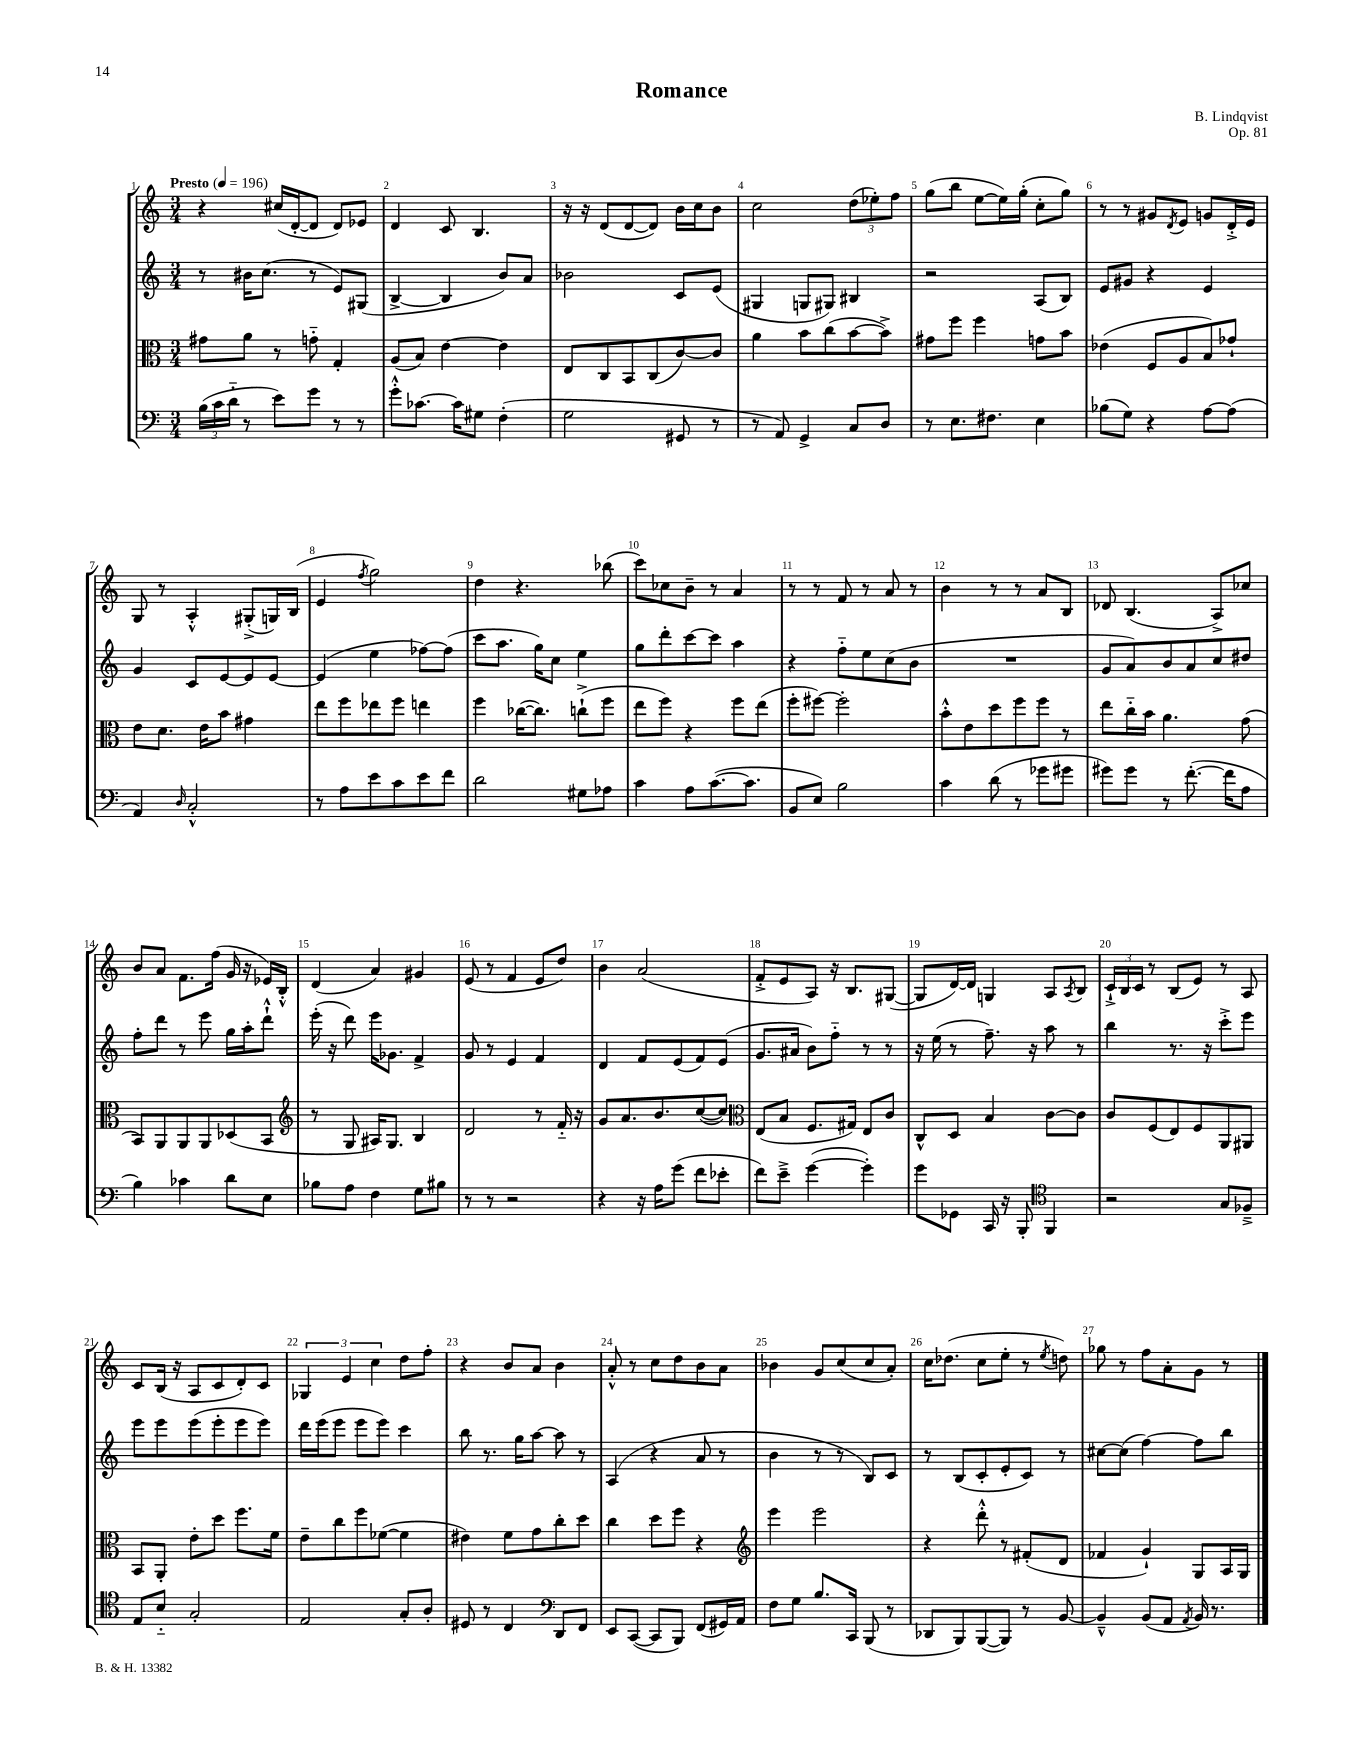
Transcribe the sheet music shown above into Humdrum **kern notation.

**kern	**kern	**kern	**kern
*part4	*part3	*part2	*part1
*staff4	*staff3	*staff2	*staff1
*clefF4	*clefC3	*clefG2	*clefG2
*k[]	*k[]	*k[]	*k[]
*M3/4	*M3/4	*M3/4	*M3/4
*MM196	*MM196	*MM196	*MM196
=1	=1	=1	=1
!	!	!	!LO:TX:a:B:t=Presto
(24B\LL	8g#X\L	8r	4r
24c\	.	.	.
24d\JJ	.	.	.
8r	8a\J	16b#X\KL	.
.	.	(8.cc\J	.
8e\L)	8r	.	(16cc#X/LL
.	.	.	[16d'/J
8g\J	8gn\	8r	8d/J]
8r	4G'/	8e/L)	8d/L)
8r	.	(8G#X/J	8e-X/J
=2	=2	=2	=2
8g'^^\L	(8A/L	[4B^/	4d/
[8.c-X\J	8B/J)	.	.
.	[4e\	4B/]	8c/
16c-\KL]	.	.	.
8G#X\J	.	.	4.B/
(4F'\	4e\]	8b/L)	.
.	.	8a/J	.
=3	=3	=3	=3
2G\	8E/L	2b-X\	16r
.	.	.	16r
.	8C/	.	(8d/L
.	8BB/	.	[8d/
.	(8C/	.	8d/J])
8GG#X/	[8c/)	8c/L	16b\LL
.	.	.	16cc\J
8r	8c/J]	(8e/J	8b\J
=4	=4	=4	=4
8r	4a\	4G#X/	2cc\
8AA/)	.	.	.
4GG^/	8b\L	8Gn/L	.
.	(8cc\	8G#X/J)	.
8C/L	[8b\	4B#X/	(12dd\L
.	.	.	12ee-X'\)
8D/J	8b^\J])	.	.
.	.	.	12ff\J
=5	=5	=5	=5
8r	8g#X\L	2r	(8gg\L
8.E\L	8ff\J	.	8bb\J
.	4ff\	.	[8ee\L
8.F#X\J	.	.	.
.	.	.	16ee\L])
.	.	.	(16gg'\JJ
4E\	8gn\L	(8A/L	8cc'\L
.	8b\J	8B/J)	8gg\J)
=6	=6	=6	=6
(8B-X\L	(4e-X\	8e/L	8r
8G\J)	.	8g#X/J	8r
4r	8F/L	4r	8g#X/L
.	.	.	8qd/
.	8A/	.	8e/J
[8A\L	8B/)	4e/	8gn/L
(8A\J]	8g-X`/J	.	16d'^/L
.	.	.	16e/JJ
!!LO:LB:g=z
=7	=7	=7	=7
4AA/)	8e\L	4g/	8G/
.	8.d\J	.	8r
16qqD/	.	.	.
2C'^^/	.	8c/L	4A'^^/
.	16e\KL	.	.
.	8b\J	[8e/	.
.	4g#X\	8e/]	(8G#X'^/L
.	.	[8e/J	16Gn/L)
.	.	.	(16B/JJ
=8	=8	=8	=8
8r	8ee\L	(4e/]	4e/
8A\L	8ff\	.	.
.	.	.	8qff/
8e\	8ee-X\	4ee\	2gg\)
8c\	8ff\J	.	.
8e\	4een\	[8ff-X\L)	.
8f\J	.	(8ff-\J]	.
=9	=9	=9	=9
2d\	4ff\	8ccc\L	4dd\
.	.	8.aa\J	.
.	([16cc-X\KL	.	4.r
.	8.cc-\J])	16gg\KL)	.
.	.	8cc\J	.
8G#X\L	(8ccn`^\L	4ee\	.
8A-X\J	8ff\J	.	(8bb-X\
=10	=10	=10	=10
4c\	8ee\L	8gg\L	8ccc\L)
.	8ff\J)	8ddd'\	8cc-X\
8A\L	4r	[8ccc\	8b~\J
([8.c\	.	8ccc\J]	8r
.	8ff\L	4aa\	4a/
8.c\J]	.	.	.
.	(8ee\J	.	.
=11	=11	=11	=11
8BB/L	8ff'\L	4r	8r
8E/J)	[8ff#X\J)	.	8r
2B\	2ff#'\]	8ff\L	8f/
.	.	8ee\	8r
.	.	(8cc\	8a/
.	.	8b\J	8r
=12	=12	=12	=12
4c\	8b'^^\L	2.r	4b\
.	8e\	.	.
(8d\	8dd\	.	8r
8r	8ff\	.	8r
8g-X\L	8ff\J	.	8a/L
8g#X\J	8r	.	8B/J
=13	=13	=13	=13
8g#X\L)	8ee\L	8g/L	8d-X/
8g#\J	16cc\L	8a/)	(4.B/
.	16b\JJ	.	.
8r	4.a\	8b/	.
([8.f'\	.	8a/	.
.	.	8cc/	8A^/L)
16f\KL]	.	.	.
8A\J	(8g\	8dd#X/J	8cc-X/J
!!LO:LB:g=z
=14	=14	=14	=14
4B\)	8BB/L)	8ff'\L	8b/L
.	8AA/	8ddd\J	8a/J
4c-X\	8AA/	8r	8.f\L
.	8AA/	8eee\	.
.	.	.	(16ff\Jk
8d\L	(8D-X/	16gg\LL	16g/
.	.	16aa'\J	16r
8E\J	8BB/J	8ddd`^^\J	16e-X/LL)
.	.	.	16B'^^/JJ
=15	=15	=15	=15
*	*clefG2	*	*
8B-X\L	8r	(16eee'\	(4d/
.	.	16r	.
8A\J	8G/	8ddd\)	.
4F\	16A#X/KL)	16eee\KL	4a/)
.	8.G/J	8.g-X\J	.
8G\L	4B/	4f^/	4g#X/
8B#X\J	.	.	.
=16	=16	=16	=16
8r	2d/	8g/	(8e/
8r	.	8r	8r
2r	.	4e/	4f/
.	8r	4f/	8e/L
.	16f/	.	8dd/J)
.	16r	.	.
=17	=17	=17	=17
4r	8g/L	4d/	4b\
.	8.a/	.	.
16r	.	8f/L	(2a/
16A\KL	8.b/	.	.
(8g\J	.	(8e/	.
8f\L	([8cc/	8f/)	.
8e-X'\J	8cc/J])	(8e/J	.
=18	=18	=18	=18
*	*clefC3	*	*
8f\L)	(8E/L	8.g/L	8f'^/L
8e~^\J	8B/J	.	8e/
.	.	16a#X/Jk	.
([4g\	8.F/L	8b\L)	8A/J)
.	.	8ff\J	16r
.	16G#X/Jk)	.	8.B/L
4g'\])	8E/L	8r	.
.	8c/J	8r	([8G#X/J
=19	=19	=19	=19
8g\L	8C^^/L	16r	8G#/L]
.	.	(16ee\	.
8GG-X\J	8D/J	8r	[16d/L)
.	.	.	16d/JJ]
16CC/	4B/	8.ff~\)	4Gn/
16r	.	.	.
8BBB'/	.	.	.
.	.	16r	.
*clefC4	*	*	*
4FF/	[8c\L	8aa\	8A/L
.	.	.	8qA/
.	8c\J]	8r	8B/J
=20	=20	=20	=20
2r	8c/L	4bb\	24c`^/LL
.	.	.	24B/
.	.	.	24c/JJ
.	(8F/	.	8r
.	8E/)	8.r	(8B/L
.	8F/	.	8e/J)
.	.	16r	.
8G/L	8AA/	8ccc'^\L	8r
8F-X~^/J	8AA#X/J	8eee\J	8A/
!!LO:LB:g=z
=21	=21	=21	=21
8E/L	8BB/L	8eee\L	8c/L
8B/J	8AA'/J	8eee\	(16B/Jk
.	.	.	16r
2G'/	8e'\L	(8eee\	8A/L
.	8dd\J	8eee'\	8c/
.	8.ff\L	8eee\	8d'/)
.	.	8eee\J)	8c/J
.	16f\Jk	.	.
=22	=22	=22	=22
2E/	8e~\L	16ddd\LL	6G-X/
.	.	(16eee\J	.
.	8cc\	8eee\J	.
.	.	.	6e/
.	8ff\	8eee\L	.
.	.	.	6cc\
.	([8f-X\J	8eee\J)	.
8G'/L	4f-\]	4ccc\	8dd\L
8A'/J	.	.	8ff'\J
=23	=23	=23	=23
8D#X/	4e#X\)	8bb\	4r
8r	.	8.r	.
4C/	8f\L	.	8b/L
.	.	16gg\KL	.
.	8g\	[8aa\J	8a/J
*clefF4	*	*	*
8DD/L	8cc'\	8aa\]	4b\
8FF/J	8dd\J	8r	.
=24	=24	=24	=24
8EE/L	4cc\	(4A/	8a'^^/
([8CC/J	.	.	8r
8CC/L]	8dd\L	4r	8cc\L
8BBB/J)	8ff\J	.	8dd\
(8FF/L	4r	8a/	8b\
16GG#X/L)	.	8r	8a\J
16AA/JJ	.	.	.
=25	=25	=25	=25
*	*clefG2	*	*
8F\L	4eee\	4b\	4b-X\
8G\J	.	.	.
8.B/L	2eee\	8r	8g/L
.	.	8r	(8cc/
16CC/Jk	.	.	.
(8BBB/	.	8B/L)	8cc/
8r	.	8c/J	8a'/J)
=26	=26	=26	=26
8DD-X/L	4r	8r	16cc\KL
.	.	.	(8.dd-X\J
8BBB/)	.	(8B/L	.
([8BBB/	8ddd'^^\	8c'/	8cc\L
8BBB/J])	8r	8e'/	8ee'\J
8r	(8f#X'/L	8c/J)	8r
.	.	.	8qee/
[8BB/	8d/J	8r	8ddn\)
=27	=27	=27	=27
4BB~^^/]	4f-X/	[8cc#X\L	8gg-X\
.	.	(8cc#\J]	8r
(8BB/L	4g`/)	[4ff\)	8ff\L
8AA/J	.	.	8a'\
8qAA/	.	.	.
16BB/)	8G/L	8ff\L]	8g\J
8.r	.	.	.
.	16A/L	8bb\J	8r
.	16G/JJ	.	.
==	==	==	==
*-	*-	*-	*-
